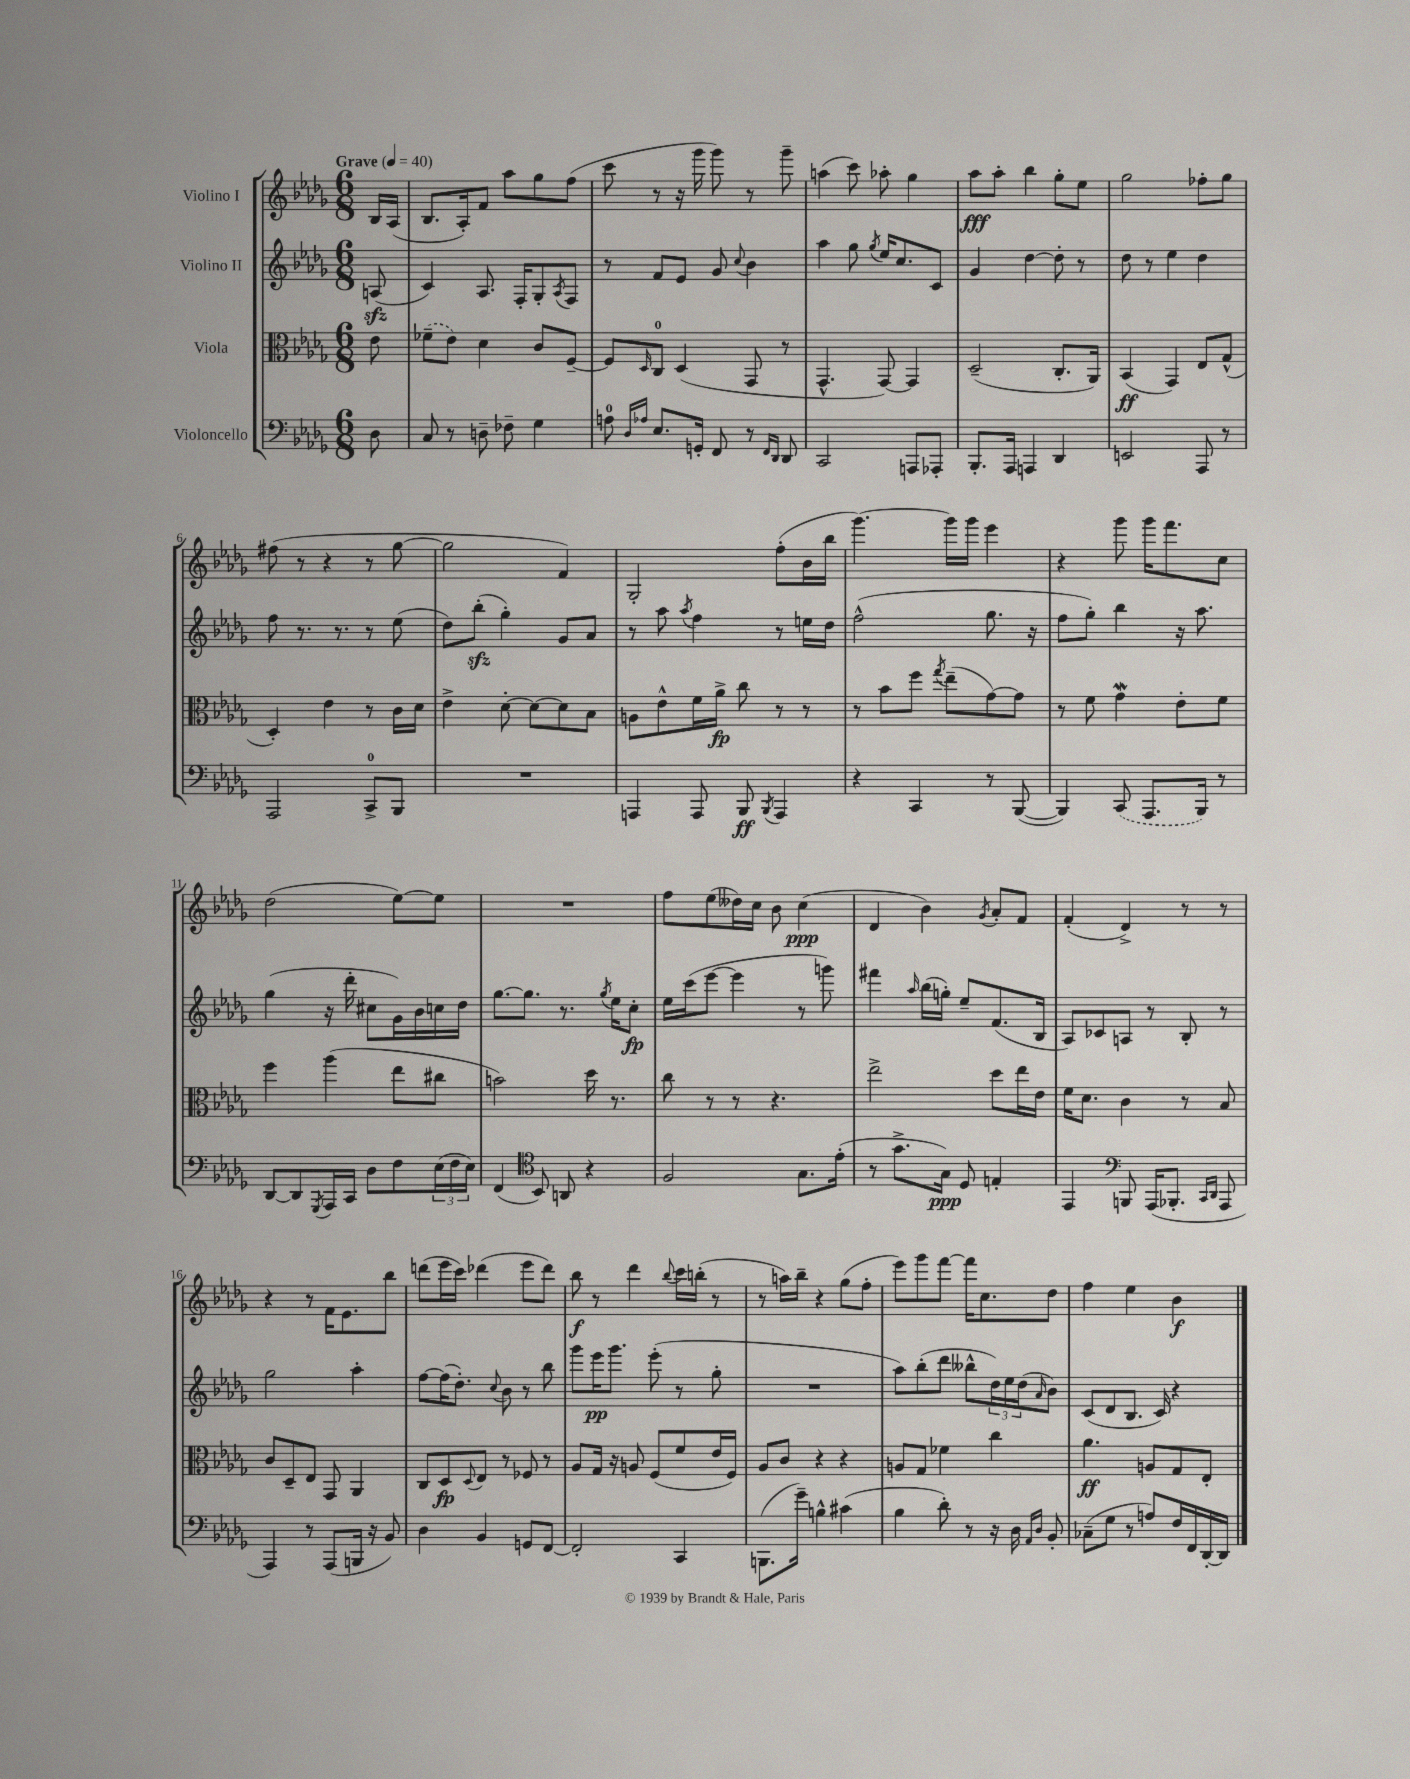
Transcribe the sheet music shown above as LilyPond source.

<<
\new StaffGroup <<
\new Staff = "s0" \with { instrumentName = "Violino I" } {
    \clef treble \key des \major \numericTimeSignature \time 6/8 \partial 8 \tempo "Grave" 4 = 40
    bes16 aes16( |
    bes8. aes16-.) f'8 aes''8 ges''8 f''8( |
    c'''8 r8 r16 ges'''16 ges'''8) r8 ges'''8-- |
    a''4( c'''8) aes''8-. ges''4 |
    aes''8\fff aes''8-. bes''4 ges''8-. ees''8 |
    ges''2 fes''8-. ges''8 |
    fis''8( r8 r4 r8 ges''8~ |
    ges''2 f'4) |
    ges2-. f''8-.( bes'16 bes''16 |
    ges'''4.~) ges'''16 ges'''16 ees'''4 |
    r4 ges'''8 ges'''16 f'''8. c''8 |
    des''2( ees''8~) ees''8 |
    R2. |
    f''8 ees''8( deses''16) c''16 bes'8 c''4\ppp( |
    des'4 bes'4) \acciaccatura { ges'8 } aes'8-. f'8 |
    f'4-.( des'4->) r8 r8 |
    r4 r8 f'16 ees'8. bes''8 |
    d'''8( ees'''16 c'''16) des'''4( ees'''8 des'''8) |
    bes''8\f r8 des'''4 \appoggiatura { bes''8 } c'''16 b''16-.( r8 |
    r8 a''16) bes''16-- r4 ges''8( f''8-. |
    ees'''8) ges'''8 f'''8~ f'''16 c''8. des''8 |
    f''4 ees''4 bes'4\f \bar "|." |
}
\new Staff = "s1" \with { instrumentName = "Violino II" } {
    \clef treble \key des \major \numericTimeSignature \time 6/8 \partial 8
    a8\sfz( |
    c'4) aes8. f16-. ges8-. \acciaccatura { aes8 } f8 |
    r8 f'8 ees'8 ges'8 \appoggiatura { c''8 } bes'4 |
    aes''4 ges''8 \acciaccatura { ges''8 } ees''16 c''8. c'8 |
    ges'4 des''4~ des''8-. r8 |
    des''8 r8 ees''4 des''4 |
    f''8 r8. r8. r8 ees''8( |
    des''8) bes''8-.\sfz( ges''4-.) ges'8 aes'8 |
    r8 aes''8 \acciaccatura { aes''8 } f''4 r8 e''16 des''16 |
    f''2-^( ges''8. r16 |
    f''8 ges''8-.) bes''4 r16 aes''8. |
    ges''4( r16 des'''16-. cis''8 ges'16) bes'16 c''16 des''16 |
    ges''8.~ ges''8. r8. \acciaccatura { ges''8 } ees''16 c''8-.\fp |
    ees''16 c'''16( ees'''8~ ees'''4 r8 g'''8) |
    fis'''4 \grace { aes''16 } bes''16( g''16-.) ees''8-- f'8.( bes16 |
    aes8) ces'8 a8 r8 bes8-. r8 |
    ges''2 aes''4-. |
    f''8~ f''16( des''8.-.) \appoggiatura { c''8 } bes'8 r8 bes''8 |
    ges'''8 ees'''16\pp ges'''8. ees'''8-.( r8 ges''8-. |
    R2. |
    aes''8) bes''8-.( des'''8 beses''8-^ \tuplet 3/2 { des''16) ees''16 des''16( } \grace { aes'16 } bes'8) |
    c'8( des'8 bes8. c'16) r4 \bar "|." |
}
\new Staff = "s2" \with { instrumentName = "Viola" } {
    \clef alto \key des \major \numericTimeSignature \time 6/8 \partial 8
    ees'8 |
    \once \slurDashed fes'8--( ees'8) des'4 c'8 f8~-- |
    f8 \grace { des16 } c8-0 des4( ges,8 r8 |
    ges,4.-^ ges,8~) ges,4 |
    des2--( c8.-. aes,16) |
    bes,4\ff( ges,4) ees8 ges8-^( |
    des4-.) ees'4 r8 c'16 des'16 |
    ees'4-> des'8~-. des'8~ des'8 bes8 |
    a8 ees'8-^ f'16 aes'16->\fp c''8 r8 r8 |
    r8 bes'8 f''8 \acciaccatura { ges''8 } ees''8--( ges'8~) ges'8 |
    r8 f'8 ges'4\mordent ees'8-. f'8 |
    f''4 aes''4( ees''8 cis''8 |
    b'2) des''16 r8. |
    c''8 r8 r8 r4. |
    ees''2-> des''8 ees''16 ees'16 |
    f'16 des'8. c'4 r8 bes8 |
    c'8 des8-- ees8 ges,8 aes,4 |
    c8 des8\fp \appoggiatura { des8 } ees8 r8 fes8 r8 |
    aes8 ges16 r16 a8 f8( f'8 ees'16 f16) |
    aes8 c'8 r4 r4 |
    a8 ges8 fes'4 c''4 |
    aes'4.\ff a8 ges8 ees8-. \bar "|." |
}
\new Staff = "s3" \with { instrumentName = "Violoncello" } {
    \clef bass \key des \major \numericTimeSignature \time 6/8 \partial 8
    des8 |
    c8 r8 d8-- fes8-- ges4 |
    a8-0 \grace { des16 aes16 } ees8. g,16-. f,8 r8 \grace { f,16 des,16 } des,8 |
    c,2 a,,8 aes,,8-. |
    bes,,8.-. aes,,16 a,,4 des,4 |
    e,2 aes,,8 r8 |
    aes,,2 c,8-0-> bes,,8 |
    R2. |
    a,,4 a,,8 bes,,8\ff \acciaccatura { bes,,8 } a,,4 |
    r4 c,4 r8 bes,,8~( |
    bes,,4) \once \slurDashed c,8( aes,,8. bes,,16) r8 |
    des,8~ des,8 \acciaccatura { ges,,8 } aes,,16 c,16 des8 f8 \tuplet 3/2 { ees16( f16 ees16) } |
    f,4( \clef tenor bes,8) a,8 r4 |
    f2 ges8. ees'16-.( |
    r8 ges'8.-> ges16\ppp) des8 e4-. |
    ees,4 \clef bass b,,8 aes,,16( bes,,8.-. \grace { c,16 des,16 } aes,,8 |
    aes,,4) r8 aes,,8( b,,16 r16 bes,8) |
    des4 bes,4 g,8 f,8~ |
    f,2-. c,4 |
    b,,8.( ges'16--) b4-^ cis'4( |
    bes4 des'8-.) r8 r16 des16 \grace { aes,16 des16 } bes,8-. |
    ces8--( ges8 r8 a8) f16 f,16 des,16~-. des,16 \bar "|." |
}
>>
>>
